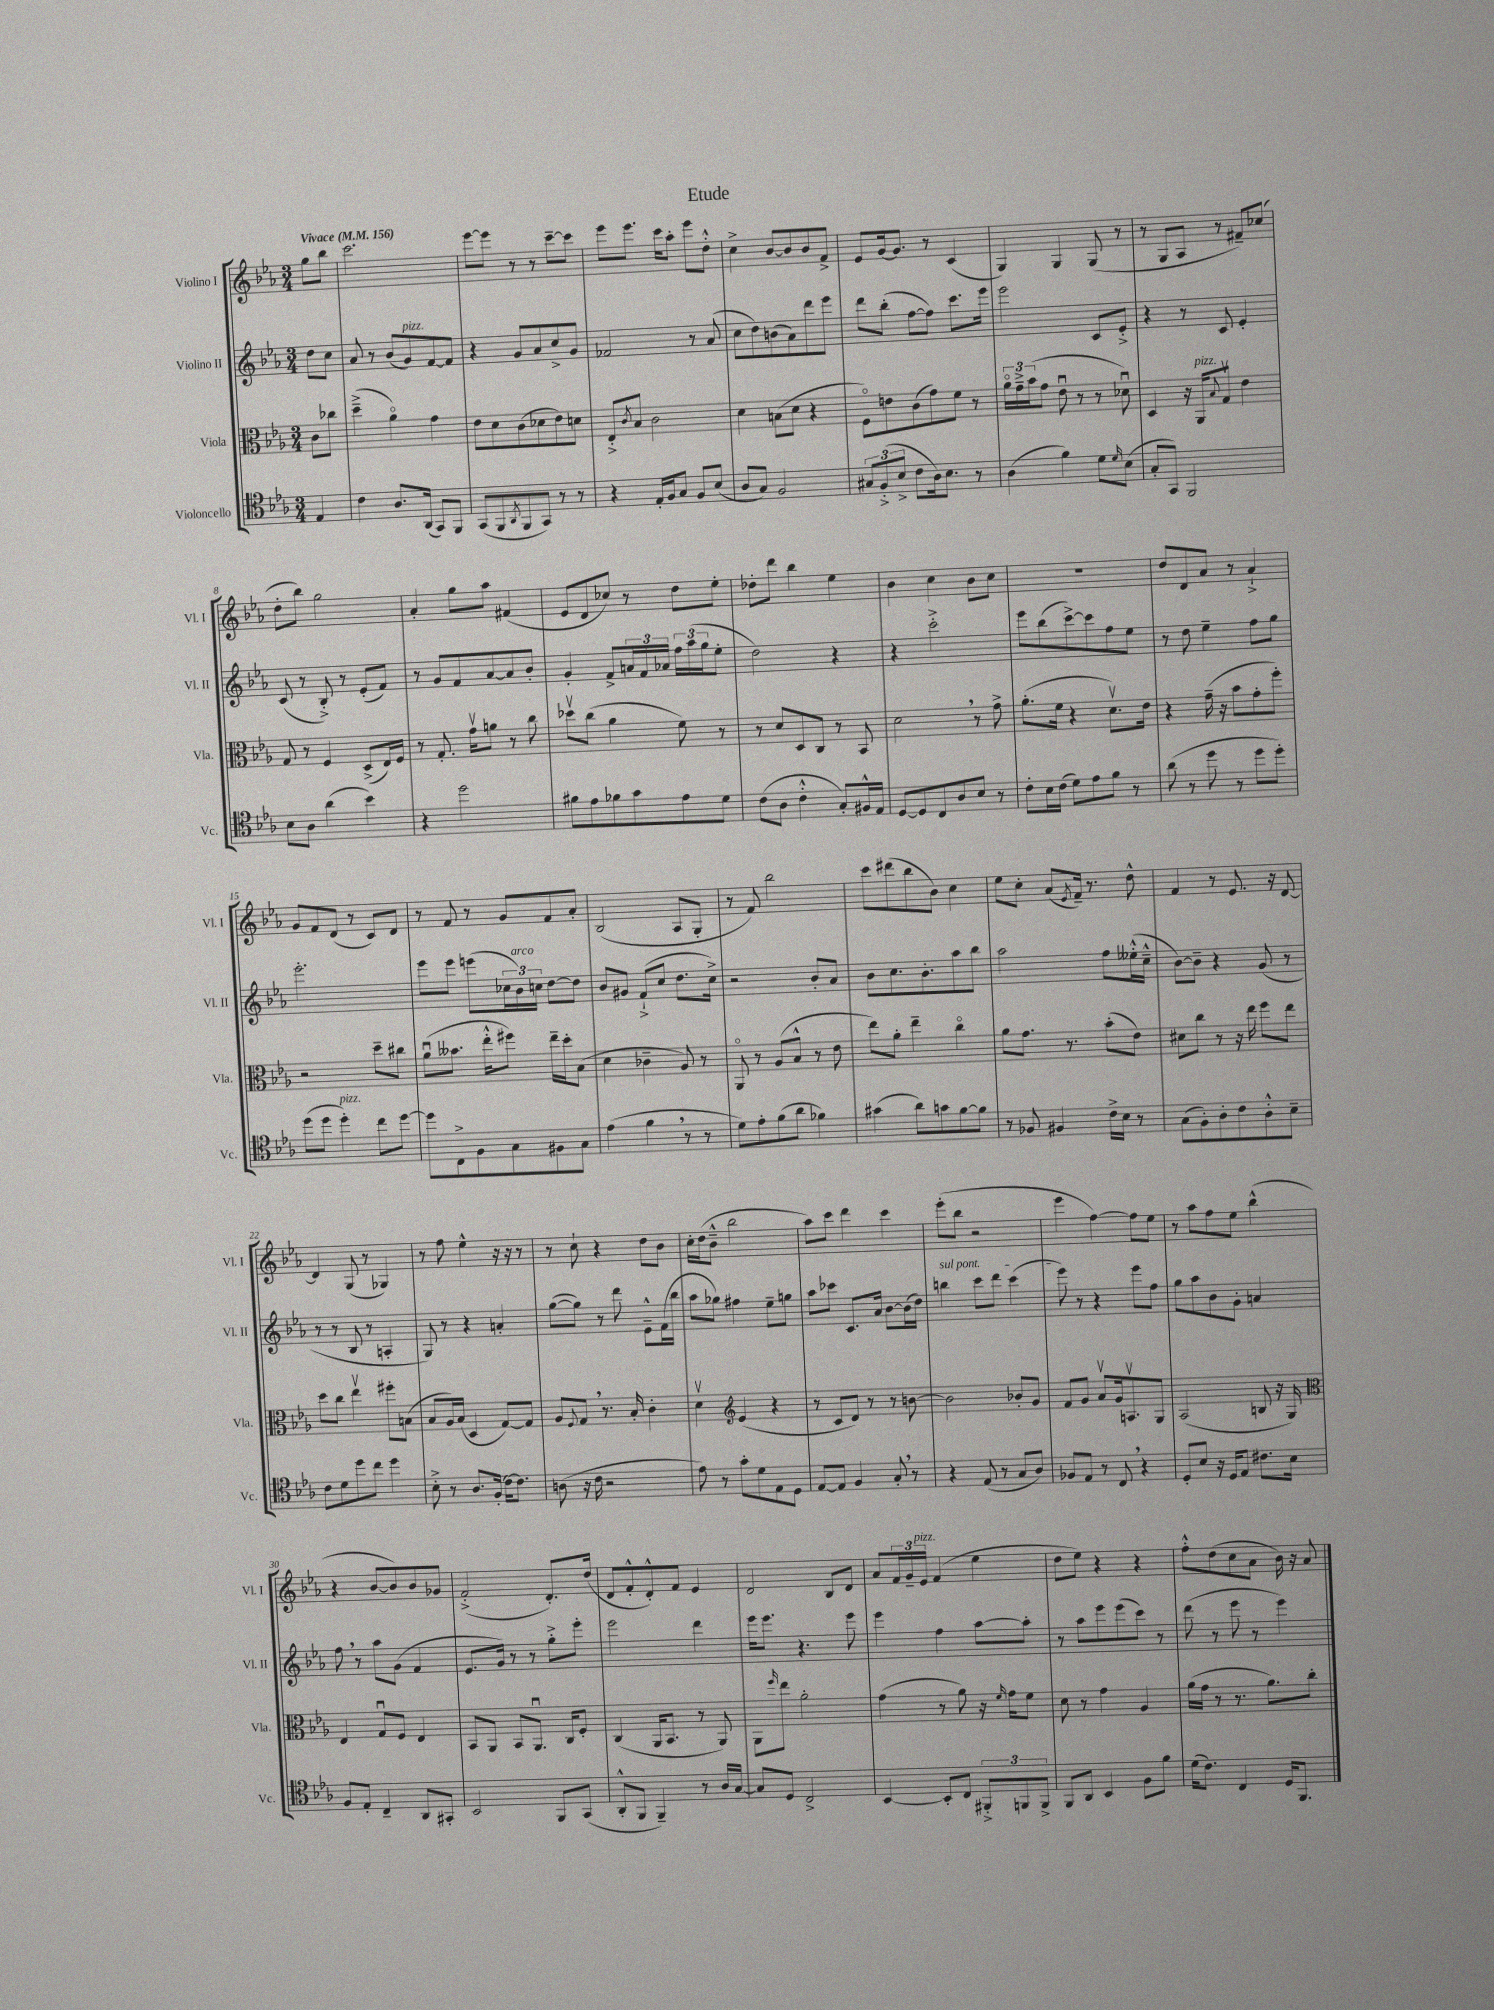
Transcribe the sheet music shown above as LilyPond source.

\header { title = "Etude" }
<<
\new StaffGroup <<
\new Staff = "s0" \with { instrumentName = "Violino I" shortInstrumentName = "Vl. I" } {
    \clef treble \key ees \major \numericTimeSignature \time 3/4 \partial 4 \tempo "Vivace" 4 = 156
    g''8 bes''8 |
    c'''2. |
    ees'''8~ ees'''8 r8 r8 c'''8~-- c'''8 |
    ees'''8 ees'''8. c'''16 aes''8-. ees'''8 d''8-.-^ |
    c''4-> bes'8~ bes'8 bes'8 f'8-> |
    ees'8 g'16~ g'8. r8 c'4( |
    g4) g4 g8( r8 |
    r8 g8 aes8 r8 fis'8--) ces''8( |
    d''8-. bes''8) g''2 |
    aes'4-. g''8 aes''8 fis'4( |
    ees'8 d'8 ces''8) r8 d''8 ees''8-. |
    des''8-. d'''8 bes''4 ees''4 |
    bes'4 c''4 bes'8 c''8 |
    R2. |
    d''8 d'8 aes'8 r8 aes'4-!-> |
    g'8 f'8 d'8( r8 c'8) d'8 |
    r8 f'8 r8 g'8 f'8 aes'8-. |
    bes2( aes8 g8-. |
    r8 f'8) bes''2 |
    c'''8 dis'''8( bes''8 bes'8) c''4 |
    ees''8 c''8-. aes'8( \acciaccatura { ees'8 } f'16--) r8. d''8-^ |
    f'4 r8 ees'8. r16 d'8~ |
    d'4 g8( r8 ges4) |
    r8 f''8 ees''4-^ r16 r16 r8 |
    r8 c''8-! r4 d''8 bes'8 |
    c''16-. d''16( bes'8---^ bes''2 |
    aes''8) c'''8 d'''4 c'''4 |
    ees'''8-.( bes''8 r2 |
    ees'''4 f''4~) f''8 ees''8 |
    r8 aes''8 f''8 ees''8 bes''4-^( |
    r4 bes'8~ bes'8) bes'8 ges'8 |
    f'2-.->( d'8.-.) d''16( |
    d'8 f'8-.-^ d'8-.-^) f'8 ees'4 |
    d'2 bes8 d'8 |
    aes'8 \tuplet 3/2 { f'16 g'16-- ees'16^\markup { \italic "pizz." } } f'4( ees''4 |
    d''8 ees''8) r4 r4 |
    f''8-.-^ d''8( c''8 aes'8 bes'16) r16 aes'8 \bar "|." |
}
\new Staff = "s1" \with { instrumentName = "Violino II" shortInstrumentName = "Vl. II" } {
    \clef treble \key ees \major \numericTimeSignature \time 3/4 \partial 4
    d''8 c''8 |
    aes'8 r8 bes'8( g'8^\markup { \italic "pizz." }) f'8~ f'8 |
    r4 g'8 aes'8 c''8-> g'8 |
    fes'2 r8 aes'8( |
    c''8 d''8) b'8( aes'8) d'''8 ees'''8 |
    d'''8 bes''8-.( f''8~ f''8) c'''8. ees'''16 |
    ees'''2 c'8 ees'8-.-> |
    r4 r8 c'8 ees'4-. |
    c'8( r8 bes8-.->) r8 ees'8-.( f'8) |
    r8 g'8 f'8 aes'8~ aes'8 bes'8-. |
    g'4-. f'8-> \tuplet 3/2 { a'16 f'16 aes'16 } \tuplet 3/2 { f''16 aes''16( g''16 } ees''8-. |
    d''2) r4 |
    r4 c'''2-.-> |
    ees'''8 bes''8( c'''8~->) c'''8 f''8 ees''8 |
    r8 d''8 ees''4-- f''8 g''8 |
    ees'''2.-. |
    ees'''8 ees'''8 e'''8( \tuplet 3/2 { ces''16 bes'16^\markup { \italic "arco" }) c''16 } d''8~ d''8 |
    bes'8 gis'8 f'8-!->( c''8 d''8. c''16->) |
    r2 bes'8-. aes'8 |
    bes'8 c''8. bes'8.-. aes''8 bes''8 |
    aes''2 f''8 eeses''16-.-^( c''16---^ |
    bes'8~) bes'8-- r4 g'8( r8 |
    r8 r8 bes8 r8 a4-. |
    g8) r8 r4 a'4-. |
    g''8~( g''8) r8 d'''8 ees'8---^ f'16( bes''16 |
    aes''8 ges''8) fis''4 ees''8-- g''8 |
    aes''8 ces'''8 c'8. aes'16 bes'8~ bes'16( d''16) |
    \once \override TextSpanner.bound-details.left.text = \markup { \italic "sul pont." } b''4\startTextSpan c'''8 d'''8 c'''4( |
    ees'''8\stopTextSpan) r8 r4 ees'''8 f''8 |
    g''8 aes''8 bes'8 g'8-. a'4 |
    f''8 \breathe r8 aes''8 g'8( f'4 |
    ees'8. g'16) r8 r8 g''8-.-> ees'''8-. |
    ees'''2 d'''4 |
    ees'''16 ees'''8. r4. ees'''8 |
    ees'''4 f''4 aes''8~ aes''8-. |
    r8 aes''8 ees'''8 ees'''8( c'''8) r8 |
    d'''8( r8 ees'''8 r8 ees'''4) \bar "|." |
}
\new Staff = "s2" \with { instrumentName = "Viola" shortInstrumentName = "Vla." } {
    \clef alto \key ees \major \numericTimeSignature \time 3/4 \partial 4
    c'8 ces''8 |
    d''4--->( aes'4\flageolet) g'4 |
    ees'8 d'8 c'8( des'8 ees'8) d'8 |
    ees8-.-> \acciaccatura { c'8 } bes8 c'2 |
    d'4 b8( d'8 r4 |
    f8\flageolet) e'8 c'8( g'8) f'8 r8 |
    \tuplet 3/2 { aes'16\flageolet g'16---> bes'16( } g'8 ees'8\downbow r8 r8 des'8\downbow) |
    d4 r16 aes,16^\markup { \italic "pizz." } \appoggiatura { bes8 } g8\upbow ees'4 |
    g8 r8 f4 d8->( ees16) f16 |
    r8 g8.-. g'16\upbow a'8 r8 c''8 |
    des''8\upbow c''8( aes'4 f'8) r8 |
    r8 d'8 d8 c8 r8 bes,8 |
    d'2 \breathe r8 g'8-> |
    aes'8.-.( f'16 r4 d'8.\upbow) ees'16 |
    r4 g'16--( r16 bes'8 g'8-. f''8-.) |
    r2 d''8-- cis''8 |
    aes'8\downbow( beses'8. ees''16-.-^ fis''8) ees''16-- d''16-. bes8( |
    d'4 ces'4-- aes8) r8 |
    aes,8\flageolet r8 aes8( bes8-^ r8 ees'8 |
    ees''8) aes'8-. ees''4-- c''4\flageolet |
    aes'8 g'8. r8. bes'8-.( ees'8) |
    dis'8 c''8 r8 r16 ees''16 f''8 ees''8 |
    d''8 c''8 ees''4\upbow fis''8-. b8( |
    bes8 aes16) bes16( d4 g8~) g8 |
    aes8 \appoggiatura { f8 } g8 \breathe r8. bes16-. c'4-. |
    d'4\upbow \clef treble ees'4( r4 |
    r8 c'8 d'8) r8 r8 b'8~ |
    b'2 bes'8-. g'8 |
    f'8 g'8 aes'8\upbow g'16 a8.\upbow g8 |
    aes2( b8 r16 g16) |
    \clef alto ees4 g8\downbow f8 ees4 |
    bes,8 aes,8 bes,8 aes,8.\downbow c16 f8-. |
    c4( aes,16 bes,8. r8 aes,8) |
    aes,8 \grace { f''16 } ees''8 aes'2-. |
    g'4( r8 aes'8) r16 \grace { f'16 } g'16 f'8 |
    d'8 r8 g'4 aes4 |
    aes'16( g'16 r8 r8. aes'8.) c''8-. \bar "|." |
}
\new Staff = "s3" \with { instrumentName = "Violoncello" shortInstrumentName = "Vc." } {
    \clef tenor \key ees \major \numericTimeSignature \time 3/4 \partial 4
    ees4 |
    c'4 aes8. aes,16( g,8) f,8 |
    g,8( f,8 \acciaccatura { aes,8 } f,8 g,8) r8 r8 |
    r4 ees16-. f16 g8 f8 bes8( |
    aes8 g8) f2 |
    \tuplet 3/2 { gis8 f8-.->( bes8-> } c'8 aes16) bes8. r8 |
    aes4( f'4) d'8 \grace { d'16 } bes8( |
    g8-. g,8) f,2 |
    bes8 aes8 aes'4( bes'4) |
    r4 d''2 |
    fis'8 ees'8 fes'8 g'8 ees'8 d'8 |
    c'8( aes8 c'4-.-^ g8-.) fis16-^ ees16 |
    d8~ d8 c8 aes8 bes8 r8 |
    c'8-. bes16 c'16( d'8) ees'8 f'8 r8 |
    aes'8( r8 d''8 r8 d''8 d''8-.) |
    d''8( d''8 d''4-.^\markup { \italic "pizz." }) c''8 d''8~ |
    d''8 c8-> f8 g8 fis8 g8 |
    ees'4( f'4 \breathe r8 r8 |
    d'8) ees'8-. f'8( aes'8 fes'4) |
    gis'4( aes'8) g'8 f'8~ f'8 |
    r8 fes8 fis4 c'16-> bes16 r8 |
    g8( f8-.) aes8-. c'8 aes8-.-^ bes8-- |
    c'8 d'8 d''8 c''8 d''4 |
    bes8-.-> r8 aes8. f16-.( c'16~) c'8. |
    a8( r16 c'16 r2 |
    ees'8) r8 g'8-. d'8 ees8 d8 |
    ees8~ ees8 f4 g8-. \breathe r8 |
    r4 ees8( r8 g8 aes8) |
    fes8 ees8 r8 c8 \breathe r4 |
    d8-. bes8 r16 d16 ees8 cis'8. bes16 |
    f8 ees8-. c4-- aes,8 gis,8-. |
    bes,2 f,8 g,8( |
    aes,8-.-^ f,8 f,4--) r8 aes16 g16~ |
    g8 d8 c2-> |
    bes,4~ bes,8-. c8 \tuplet 3/2 { fis,8-.-> f,8 f,8-> } |
    f,8 aes,8 bes,4 f8 f'8 |
    d'16( c'8.) c4 d16 f,8. \bar "|." |
}
>>
>>
